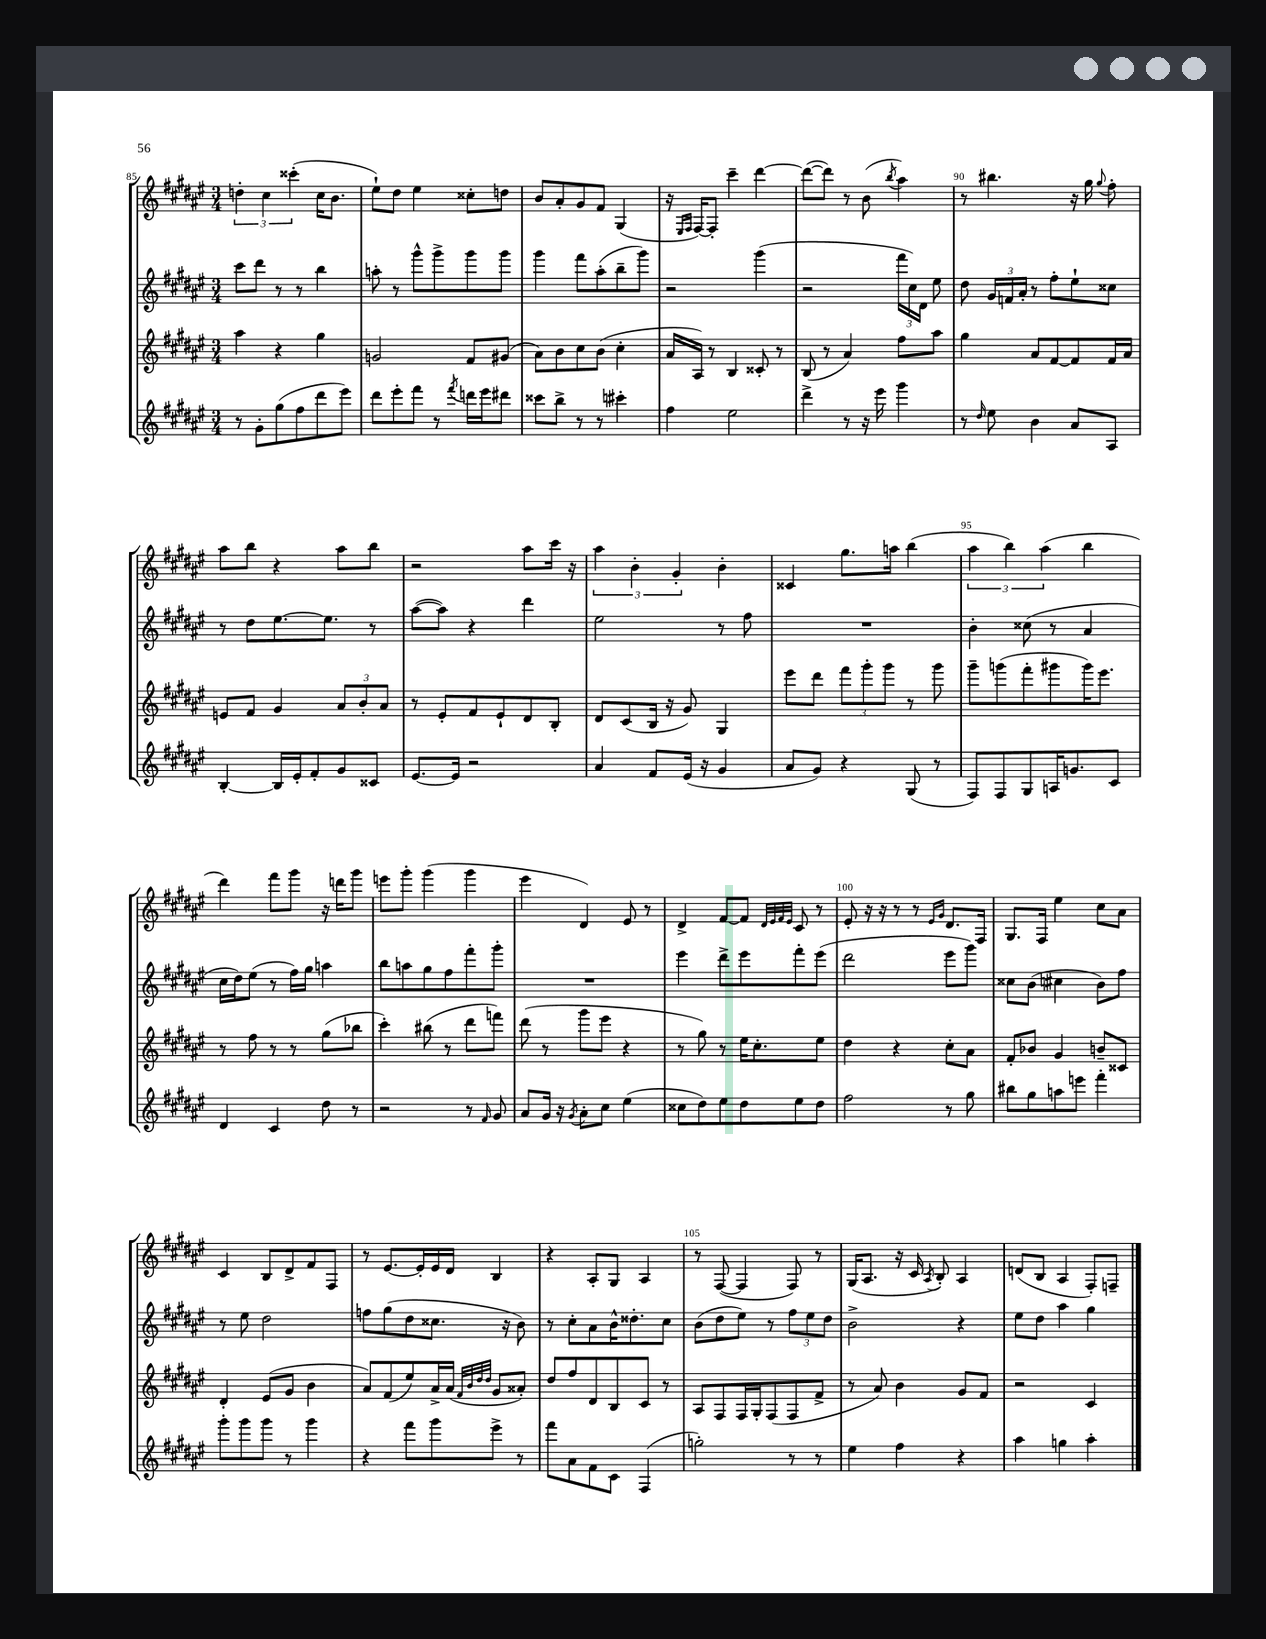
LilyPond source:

<<
\new StaffGroup <<
\new Staff = "s0" {
    \clef treble \key fis \major \numericTimeSignature \time 3/4
    \autoBeamOff \tuplet 3/2 { d''4-. cis''4 cisis'''4-.( } cis''16[ b'8.] |
    eis''8[-!) dis''8] eis''4 cisis''8[-. d''8] |
    b'8[ ais'8-. gis'8 fis'8] gis4( |
    r16 \grace { eis16[ fis16] } fis16[~) fis8]-. cis'''4-- dis'''4~ |
    dis'''8[~( dis'''8]) r8 b'8( \acciaccatura { b''8 } ais''4) |
    r8 bis''4. r16 gis''16 \appoggiatura { gis''8 } fis''8-. |
    ais''8[ b''8] r4 ais''8[ b''8] |
    r2 ais''8[ cis'''16] r16 |
    \tuplet 3/2 { ais''4 b'4-. gis'4-. } b'4-. |
    cisis'4 gis''8.[ a''16] b''4( |
    \tuplet 3/2 { ais''4 b''4) ais''4( } b''4 |
    dis'''4) fis'''8[ gis'''8] r16 d'''16[ gis'''8] |
    e'''8[ gis'''8]-. gis'''4( gis'''4 |
    eis'''4 dis'4) eis'8 r8 |
    dis'4-> fis'8[~ fis'8] \grace { dis'32[ eis'32 fis'32 eis'32] } cis'8 r8 |
    eis'8-. r16 r16 r8 r8 \grace { eis'16[ gis'16] } dis'8.[ fis16] |
    gis8.[ fis16] eis''4 cis''8[ ais'8] |
    cis'4 b8[ dis'8-> fis'8 fis8] |
    r8 eis'8.[~ eis'16-. eis'16 dis'16] b4 |
    r4 ais8[-. gis8] ais4 |
    r8 fis8~( fis4 fis8) r8 |
    gis16[( ais8.] r16 cis'16 \acciaccatura { ais8 } b8-.) ais4 |
    d'8[( b8] ais4 fis8[-.) f8]-- \bar "|." |
}
\new Staff = "s1" {
    \clef treble \key fis \major \numericTimeSignature \time 3/4
    \autoBeamOff cis'''8[ dis'''8] r8 r8 b''4 |
    a''8-. r8 gis'''8[-^ gis'''8-> gis'''8 gis'''8] |
    gis'''4 fis'''8[ ais''8-.( b''8-- gis'''8]) |
    r2 gis'''4( |
    r2 \tuplet 3/2 { fis'''16[ cis''16) dis'16] } eis''8 |
    dis''8 \tuplet 3/2 { gis'16[ f'16 ais'16]-. } r8 fis''8[-. eis''8-! cisis''8] |
    r8 dis''8[ eis''8.~ eis''8.] r8 |
    ais''8[~( ais''8]) r4 dis'''4 |
    eis''2 r8 fis''8 |
    R2. |
    b'4-. cisis''8( r8 ais'4 |
    cis''16[ dis''16) eis''8]( r8 fis''16[) gis''16] a''4 |
    b''8[ a''8 gis''8 fis''8 fis'''8-. gis'''8]-. |
    R2. |
    eis'''4 dis'''8[-> eis'''8 fis'''8-. eis'''8]( |
    dis'''2 eis'''8[ gis'''8]) |
    cisis''8[ b'8]( cis''4 b'8[) fis''8] |
    r8 eis''8 dis''2 |
    f''8[ gis''8( dis''8 cisis''8.] r16 b'8) |
    r8 cis''8[-. ais'8 b'16-^ disis''8.-. cis''8] |
    b'8[( dis''8 eis''8]) r8 \tuplet 3/2 { fis''8[ eis''8 dis''8] } |
    b'2-> r4 |
    eis''8[ dis''8] ais''4 gis''4 \bar "|." |
}
\new Staff = "s2" {
    \clef treble \key fis \major \numericTimeSignature \time 3/4
    \autoBeamOff ais''4 r4 gis''4 |
    g'2 fis'8[ gis'8]( |
    ais'8[) b'8 cis''8 b'8]( cis''4-. |
    ais'16[ ais16]) r8 b4 cisis'8-. r8 |
    b8( r8 ais'4) fis''8[ ais''8] |
    gis''4 ais'8[ fis'8~ fis'8 fis'16 ais'16] |
    e'8[ fis'8] gis'4 \tuplet 3/2 { ais'8[ b'8-. ais'8] } |
    r8 eis'8[-. fis'8 eis'8-! dis'8 b8]-. |
    dis'8[ cis'8( b16] r16 gis'8) gis4 |
    eis'''8[ dis'''8] \tuplet 3/2 { fis'''8[ gis'''8-. gis'''8] } r8 gis'''8 |
    gis'''8[-- g'''8( fis'''8-. gis'''8 gis'''16) eis'''8.] |
    r8 fis''8 r8 r8 gis''8[( bes''8] |
    cis'''4-.) bis''8( r8 dis'''8[ f'''8]) |
    dis'''8( r8 gis'''8[ eis'''8] r4 |
    r8 gis''8) r8 eis''16[ cis''8.-. eis''8] |
    dis''4 r4 cis''8[-. ais'8] |
    fis'8[-. bes'8] gis'4 b'8[-- cisis'8] |
    dis'4-. eis'8[( gis'8] b'4 |
    ais'8[) fis'8( eis''8) ais'16-> ais'16]( \grace { fis'32[ b'32 dis''32 dis''32] } gis'8[ aisis'8]-.) |
    dis''8[ fis''8 dis'8 b8 cis'8] r8 |
    ais8[ fis8 fis16 gis16-. fis8( fis8 fis'8]-> |
    r8 ais'8) b'4 gis'8[ fis'8] |
    r2 cis'4 \bar "|." |
}
\new Staff = "s3" {
    \clef treble \key fis \major \numericTimeSignature \time 3/4
    \autoBeamOff r8 gis'8[-. gis''8( fis''8 dis'''8 eis'''8]) |
    dis'''8[ eis'''8-. fis'''8] r8 \acciaccatura { fis'''8 } d'''16[ eis'''16 dis'''8] |
    cisis'''8[ b''8]-> r8 r8 cis'''4-. |
    fis''4 eis''2 |
    dis'''4-> r8 r16 eis'''16 gis'''4 |
    r8 \grace { dis''16 } eis''8 b'4 ais'8[ ais8] |
    b4~-. b16[ eis'16-. fis'8-. gis'8 cisis'8] |
    eis'8.[~ eis'16] r2 |
    ais'4 fis'8[ eis'16]( r16 gis'4 |
    ais'8[ gis'8]) r4 gis8( r8 |
    fis8[) fis8 gis8 a16 g'8. cis'8] |
    dis'4 cis'4 dis''8 r8 |
    r2 r8 \grace { fis'16 } gis'8 |
    ais'8[ gis'16] r16 \acciaccatura { gis'8 } ais'8[-. cis''8] eis''4( |
    cisis''8[ dis''8) eis''8 dis''8 eis''8 dis''8] |
    fis''2 r8 gis''8 |
    bis''8[ gis''8 a''8 e'''8] fis'''4-. |
    gis'''8[-. gis'''8 gis'''8] r8 gis'''4 |
    r4 fis'''8[ gis'''8 eis'''8]-> r8 |
    fis'''8[ ais'8 fis'8 cis'8] fis4( |
    g''2-.) r8 r8 |
    eis''4 fis''4 r4 |
    ais''4 g''4 ais''4-. \bar "|." |
}
>>
>>
\layout { \context { \Score currentBarNumber = #85 \override BarNumber.break-visibility = ##(#f #t #t) barNumberVisibility = #(every-nth-bar-number-visible 5) } }
